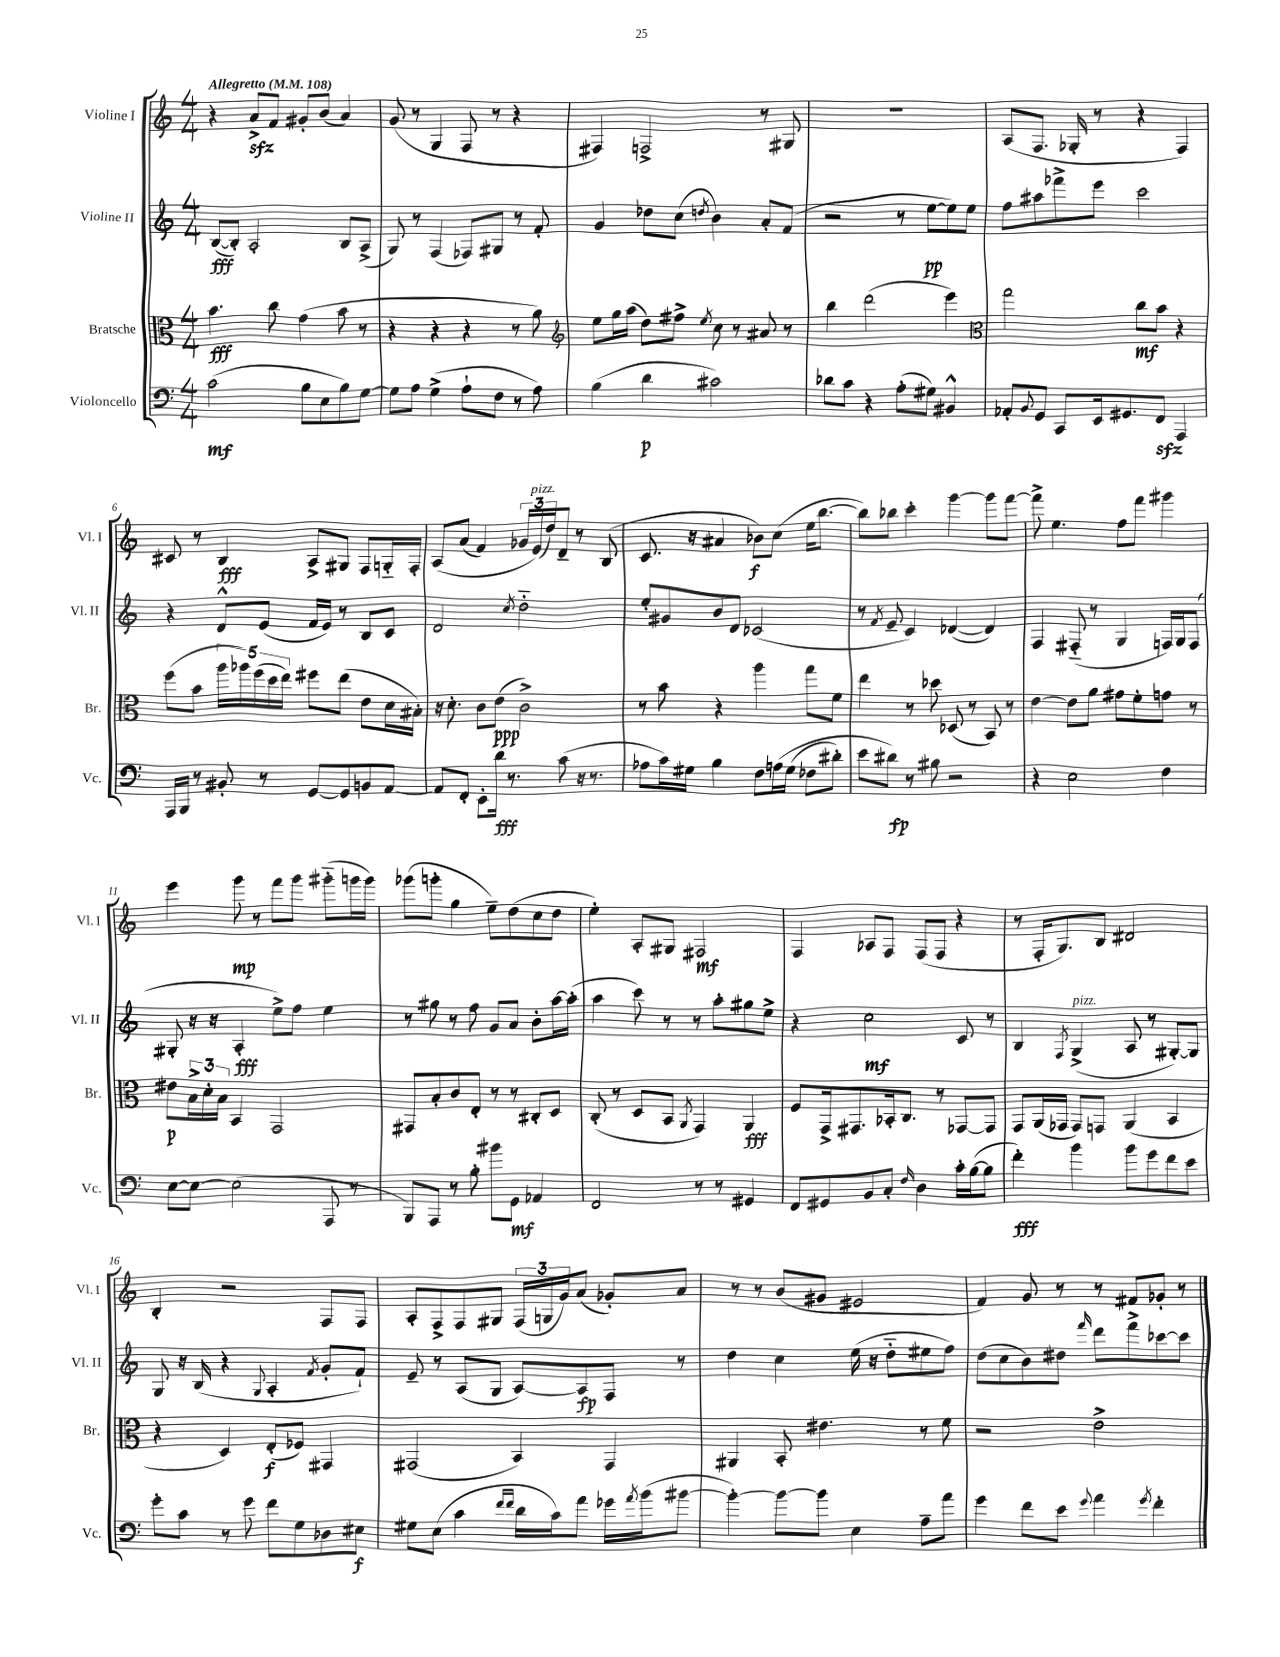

**kern	**kern	**kern	**kern
*staff4	*staff3	*staff2	*staff1
*clefF4	*clefC3	*clefG2	*clefG2
*k[]	*k[]	*k[]	*k[]
*M4/4	*M4/4	*M4/4	*M4/4
*MM108	*MM108	*MM108	*MM108
(2c\	4.b\	([8B/L	4r
.	.	8B'/]J)	.
.	.	2A'/	8a^/L
.	8cc\	.	8f/J
8B\L	(4g\	.	8g#'/L
8E\	.	.	(8b/J
8B\)	8b\	8B/L	4a/)
[8G\J	8r	(8A^/J	.
=	=	=	=
8G\]L	4r	8G/)	(8g/
8A\J	.	8r	8r
(4G^\	4r	(4F/	4G/
8A`\L	4r	8F-/L)	8F/
8F\J	.	8G#/J	8r
8r	8r	8r	4r
8A\)	8a\)	8f'/	.
=	=	=	=
*	*clefG2	*	*
(4B\	8ee\L	4g/	4F#/)
.	16gg\L	.	.
.	(16aa\JJ	.	.
4d\	8dd\L)	8dd-\L	2F^/
.	8ff#^\J	(8cc\J	.
.	8qee/	8qdd/	.
2c#\)	8cc\	4b\)	.
.	8r	.	.
.	8a#/	8a'/L	8r
.	8r	(8f/J	8G#/
=	=	=	=
8d-\L	4bb\	2r	1r
8c\J	.	.	.
4r	(2ddd\	.	.
(8A'\L	.	8r	.
8G#\J)	.	[8ee\L	.
4BB#^^/	4eee\)	8ee\])	.
.	.	8ee\J	.
=	=	=	=
*	*clefC3	*	*
8AA-'/L	2gg\	8ff\L	(8A/L
8qqBB/	.	.	.
8GG/J	.	8aa#\	8.F/J
8CC/L	.	8fff-^\	.
.	.	.	16G-'/
16EE/k	.	8eee\J	8r
8.GG#/	.	.	.
.	8cc\L	2ccc\	4r
8FF/J	8b\J	.	.
4AAA/	4r	.	4F/)
=	=	=	=
16AAA/LL	(8ff\L	4r	8c#/
16BBB/JJ	.	.	.
8r	8b\J	.	8r
8BB#'/	20aa\LL	8d^^/L	4B/
.	20aa-\)	.	.
.	(20ff\	.	.
8r	.	(8e/J	.
.	20dd\	.	.
.	20ee\JJ)	.	.
[8GG/L	8ff#\L	16f/LL	8A^/L
.	.	16e/JJ)	.
8GG/]	(8ee\J	8r	8G#/J
8BB/	8e\L	8B/L	8F/L
[8AA/J	16d\L	8c/J	16G'~/L
.	16B#'\JJ)	.	16F'/JJ
=	=	=	=
8AA/]L	16r	2d/	&(8A/L
.	8.d'\	.	.
8FF'/J	.	.	(8a/J
8EE'\L	8c\L	.	4f/)
16d\Jk	(8e\J	.	.
8.r	.	.	.
.	.	8qcc/	.
.	2c^\)	2dd'~\	24g-/LL
.	.	.	(24e/&)
.	.	.	24dd/J)
(8c\	.	.	8d~/J
16r	.	.	8r
8.r	.	.	.
.	.	.	(8B/
=	=	=	=
8A-\L	8r	8ee'/L	8.c/
16c\L)	8b\	8g#/	.
16G#\JJ	.	.	16r
4B\	4r	8b/	4a#/
.	.	8d/J	.
8F\L	4aa\	(2c-/	8b-\L)
&(16A\L	.	.	(8cc\J
(16G#\JJ	.	.	.
8F-\L	8gg\L	.	16ee\LK
.	.	.	[8.bb\J
8d#'\J)	8f\J	.	.
=	=	=	=
8e\L	4ee\	8r	8bb\]L)
.	.	8qf/	.
8d#\J&)	.	8e~/	8bb-\J
8r	8r	4c/)	4ccc'\
8B#\	8dd-\	.	.
2r	(8D-/	([4d-/	[4ggg\
.	8r	.	.
.	8BB/)	4d-/])	8ggg\]L
.	8r	.	[8fff\J
=	=	=	=
4r	[4e\	4F/	8fff^\]
.	.	.	4.ee\
2E\	8e\]L	(8F#'~/	.
.	8a\J	8r	.
.	8g#\L	4G/	8ff\L
.	8f'\	.	8fff\J
4F\	8g\J	16F/LL)	4ggg#\
.	.	16G/J	.
.	8r	(8F/J	.
=	=	=	=
[8E\L	8e#\L	8G#'/	4eee\
8E\_J	24B^\L	16r	.
.	24d'\	.	.
.	.	16r	.
.	24B\JJ	.	.
(2E\]	4BB/	4A'/	8ggg\
.	.	.	8r
.	2GG/	8ee^\L)	8fff\L
.	.	8ff\J	8ggg\J
8AAA/	.	4ee\	(8ggg#'~\L
8r	.	.	16ggg\L
.	.	.	16ggg\JJ)
=	=	=	=
8BBB/L)	8GG#/L	8r	(8ggg-\L
8AAA/J	8B'/	8gg#\	8ggg'\J
8r	8c/	8r	4gg\
8B'\	8E'/J	8ff\	.
8b#\L	8r	8g/L	8ee~\L)
8GG\J	8r	8a/J	(8dd\
4AA-/	8C#'/L	8b'\L	8cc\
.	8D/J	[16aa\L	8dd\J
.	.	(16aa'\]JJ	.
=	=	=	=
2FF/	(8C'/	4aa\	4ee'\)
.	8r	.	.
.	8D/L	8ccc\)	8A'/L
.	8BB/J	8r	8G#/J
.	8qAA/	.	.
8r	4GG/)	8r	2F#/
8r	.	8aa'\L	.
4GG#/	4AA/	8gg#\	.
.	.	8ee^\J	.
=	=	=	=
8FF/L	8F/L	4r	4F/
8GG#/	16GG^/k	.	.
.	8.GG#/	.	.
8BB/	.	2cc\	8A-/L
8C'/J	16BB-'/k	.	8F/J
.	8.C/J	.	.
16qqF/	.	.	.
4D\	.	.	(8F/L
.	8r	.	8F/J
16c'\LL	[8GG-/L	8c/	4r
([16B\J	.	.	.
8B\]J	8GG-/]J	8r	.
=	=	=	=
4f'\)	8GG/L	4B/	8r
.	(16AA/L	.	16F'/LK
.	16GG-/JJ	.	8.G/)
.	.	8qF/	.
4b\	8GG-/L)	(4G^/	.
.	8GG/J	.	8B/J
8b\L	(4AA/	8A/	2d#/
8g\	.	8r	.
8f\	4BB/	[8G#'/L)	.
8e\J	.	8G#/]J	.
=	=	=	=
8g'\L	4r	8G/	4B'/
8c\J	.	16r	.
.	.	(16B/	.
8r	4D/)	4r	2r
8g\	.	.	.
.	.	8qqG/	.
8f\L	(8E'/L	4A'/	.
8G\	8F-/J)	.	.
.	.	8qf/	.
8D-\	4GG#/	8g'/L	8F/L
8E#\J	.	8f`/J)	8F/J
=	=	=	=
8G#\L	(2GG#/	8e~/	8A'/L
(8E\J	.	8r	8F^/
4c\	.	(8A/L	8F/
.	.	8G/J	8G#/J
16qqf/LL	.	.	.
16qqf/JJ	.	.	.
16d\LL	4BB/)	[8A/L)	(24F/LL
.	.	.	24G/
16c\J)	.	.	.
.	.	.	24g/J)
8a\J	.	8A/]	(8a/J
16g-\LL	4GG#/	8F/J	8g-'/L)
8qa/	.	.	.
(16b\J	.	.	.
[8b#\J	.	8r	8a/J
=	=	=	=
4b#'\_)	4AA#/	4dd\	8r
.	.	.	8r
8b#\_L	8BB'/	4cc\	(8b/L
8b#\]J	4.e#\	.	8g#/J
4E\	.	(16ee\	2e#/
.	.	16r	.
.	.	8dd'~\L	.
8A~\L	8r	8ee#\	.
8a\J	8f\	8ff\J)	.
=	=	=	=
4g\	2r	(8dd\L	4f/)
.	.	8cc\	.
8f\L	.	8b\)	8g/
8e\J	.	8dd#\J	8r
8qqg/	.	16qqfff/	.
4a\	2e^\	8ddd\L	8r
.	.	8fff^\	8f#/L
8qg/	.	.	.
4f'\	.	[8ccc-\	8g-'/J
.	.	8ccc-\]J	8r
==	==	==	==
*-	*-	*-	*-
